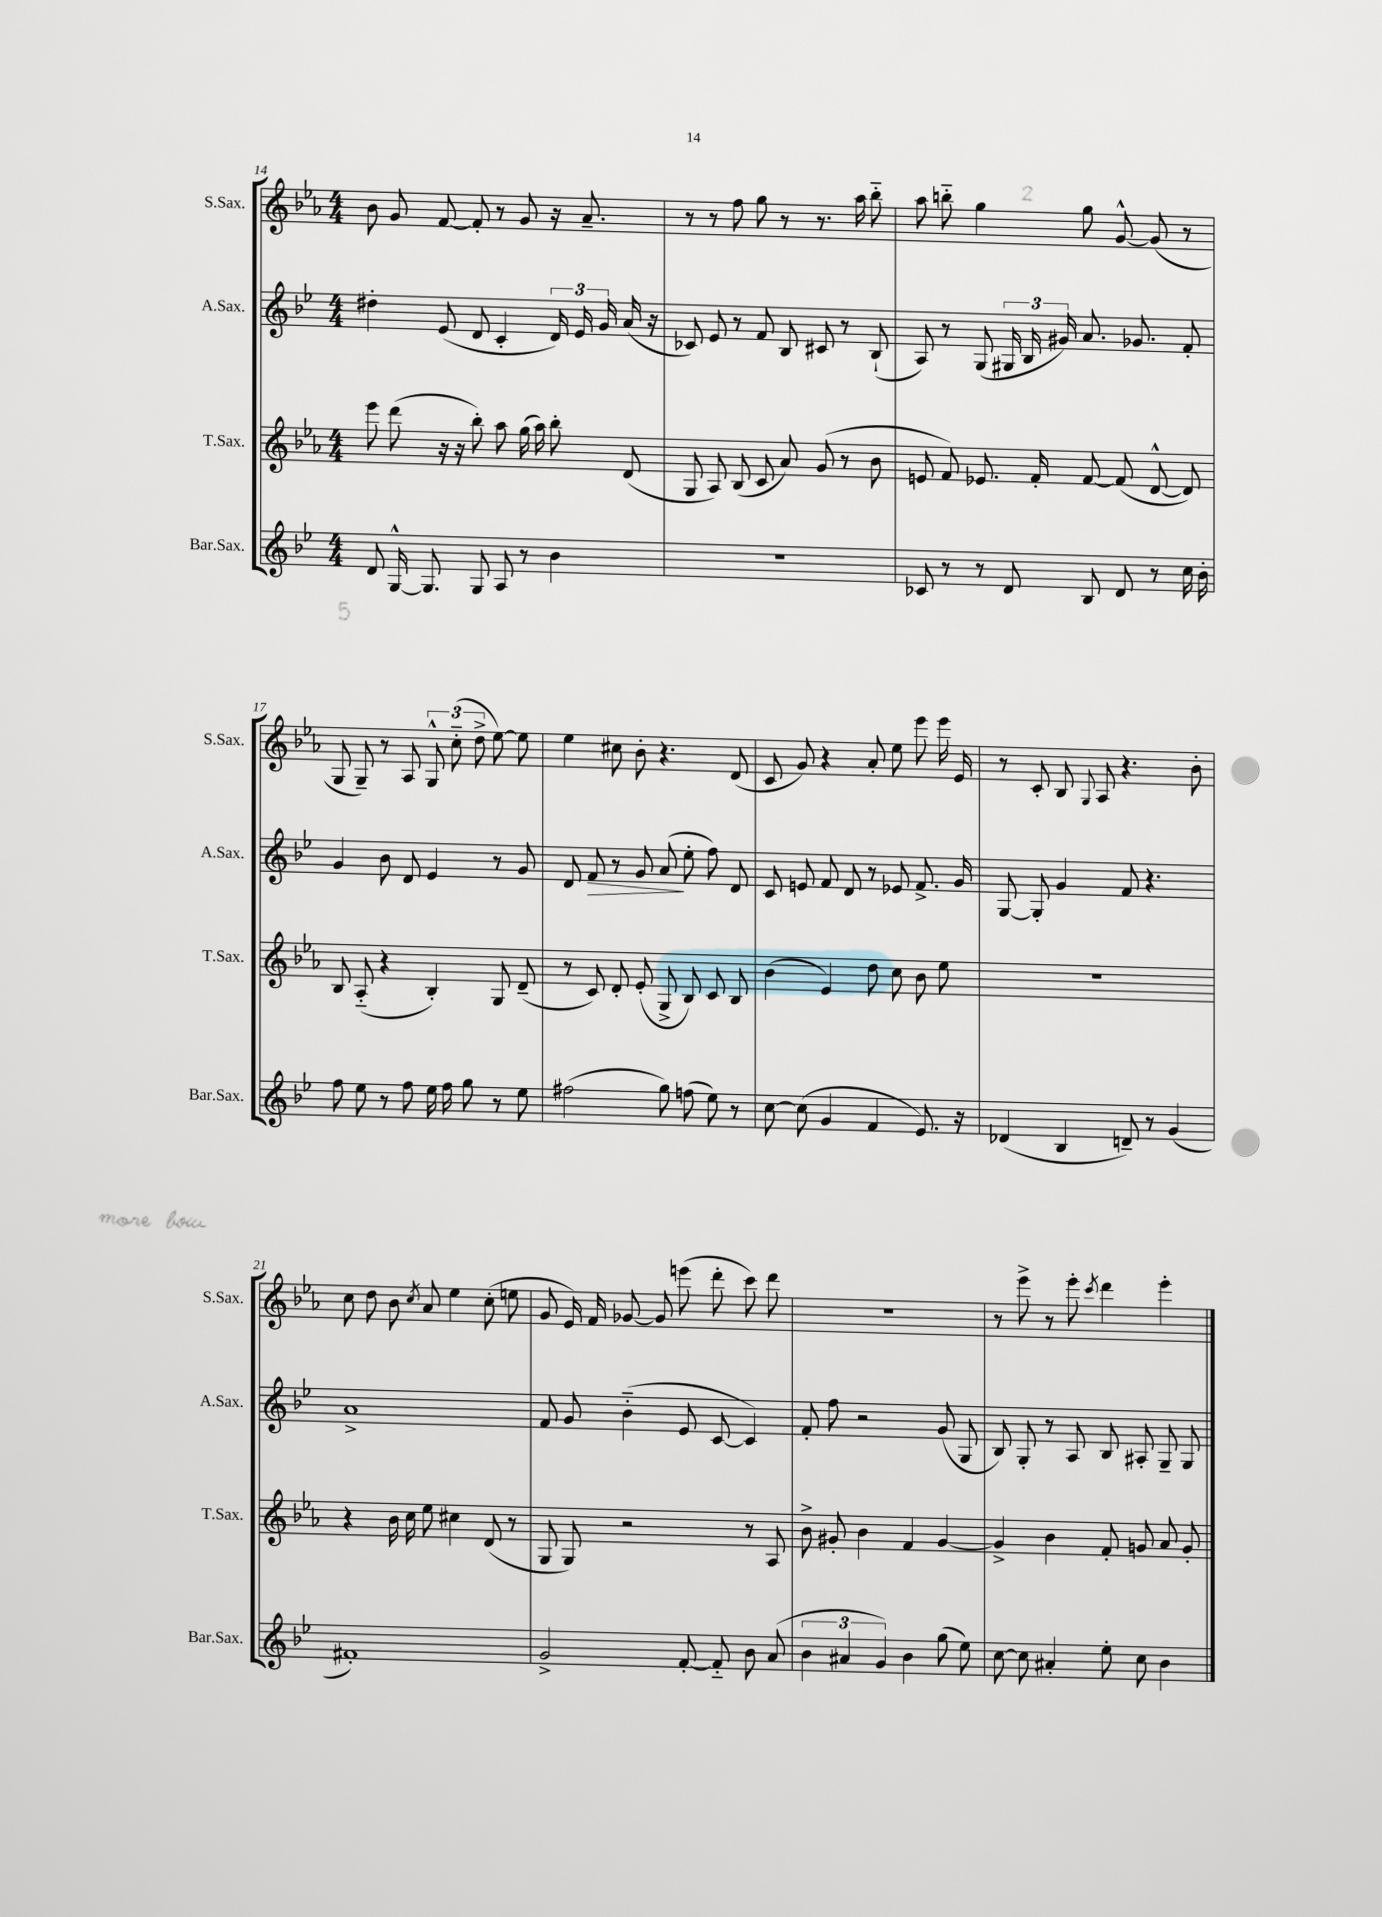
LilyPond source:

<<
\new StaffGroup <<
\new Staff = "s0" \with { instrumentName = "S.Sax." shortInstrumentName = "S.Sax." } {
    \clef treble \key ees \major \numericTimeSignature \time 4/4
    \autoBeamOff bes'8 g'8 f'8~ f'8-. r8 g'8 r16 aes'8.-- |
    r8 r8 f''8 g''8 r8 r8. aes''16 bes''8-_ |
    aes''8 b''8-_ g''4 g''8 g'8~-^ g'8( r8 |
    g8 g8--) r8 aes8 \tuplet 3/2 { g8-^ c''8-_( d''8-> } ees''8~) ees''8 |
    ees''4 cis''8 bes'8-. r4. d'8( |
    c'8 g'8) r4 aes'8-. ees''8 ees'''8 ees'''16 ees'16 |
    r8 c'8-. bes8 \appoggiatura { g8 } aes8 r4. bes'8-. |
    c''8 d''8 bes'8 \acciaccatura { c''8 } aes'8 ees''4 c''8-.( e''8 |
    g'8 ees'16) f'16 ges'8~ ges'8 e'''8( d'''8-. c'''8) d'''8 |
    R1 |
    r8 ees'''8-> r8 ees'''8-. \acciaccatura { c'''8 } d'''4 ees'''4-. \bar "|." |
}
\new Staff = "s1" \with { instrumentName = "A.Sax." shortInstrumentName = "A.Sax." } {
    \clef treble \key bes \major \numericTimeSignature \time 4/4
    \autoBeamOff dis''4-. ees'8( d'8 c'4-. \tuplet 3/2 { d'16) ees'16 g'16 } a'16( r16 |
    ces'8) ees'8 r8 f'8 bes8 cis'8 r8 bes8-!( |
    a8) r8 g8( \tuplet 3/2 { gis16 bes16 gis'16) } a'8. ges'8. f'8-. |
    g'4 bes'8 d'8 ees'4 r8 g'8 |
    d'8 f'8\> r8 g'8 a'8\!( ees''8-. f''8) d'8 |
    c'8 e'8 f'8 d'8 r8 ees'8 f'8.-> g'16 |
    g8~ g8-. g'4 f'8 r4. |
    a'1-> |
    f'8 g'8 bes'4-_( ees'8 c'8~ c'4) |
    f'8-. f''8 r2 g'8( g8 |
    bes8) g8-. r8 a8 bes8 ais8-. g8-- g8 \bar "|." |
}
\new Staff = "s2" \with { instrumentName = "T.Sax." shortInstrumentName = "T.Sax." } {
    \clef treble \key ees \major \numericTimeSignature \time 4/4
    \autoBeamOff ees'''8 d'''8( r16 r16 bes''8-.) aes''8 g''16( aes''16) bes''8-. d'8( |
    g8 aes8) bes8( c'8 aes'8) g'8( r8 bes'8 |
    e'8 f'8) ees'8. f'16-. f'8~ f'8( d'8~-^ d'8) |
    bes8 aes8-_( r4 bes4-.) g8 d'8--( |
    r8 c'8) d'8-. ees'8-.( g8-> bes8) c'8 bes8 |
    bes'4( ees'4) d''8 c''8 bes'8 ees''8 |
    R1 |
    r4 bes'16 c''16 ees''8 cis''4 d'8( r8 |
    g8 g8) r2 r8 aes8 |
    bes'8-> gis'8-. bes'4 f'4 gis'4~ |
    gis'4-> bes'4 f'8-. g'8 aes'8 g'8-. \bar "|." |
}
\new Staff = "s3" \with { instrumentName = "Bar.Sax." shortInstrumentName = "Bar.Sax." } {
    \clef treble \key bes \major \numericTimeSignature \time 4/4
    \autoBeamOff d'8 g16~-^ g8. g8 a8 r8 bes'4 |
    r1 |
    ces'8 r8 r8 d'8 bes8 d'8 r8 c''16 bes'16-. |
    f''8 ees''8 r8 f''8 ees''16 f''16 g''8 r8 ees''8 |
    fis''2( g''8) f''8( ees''8) r8 |
    c''8~ c''8( g'4 f'4 ees'8.) r16 |
    des'4( bes4 d'8--) r8 g'4( |
    fis'1-.) |
    g'2-> f'8~-. f'8-_ bes'8 a'8( |
    \tuplet 3/2 { bes'4 ais'4 g'4) } bes'4 g''8( ees''8) |
    c''8~ c''8 ais'4-. ees''8-. c''8 bes'4 \bar "|." |
}
>>
>>
\layout { \context { \Score currentBarNumber = #14 } }
